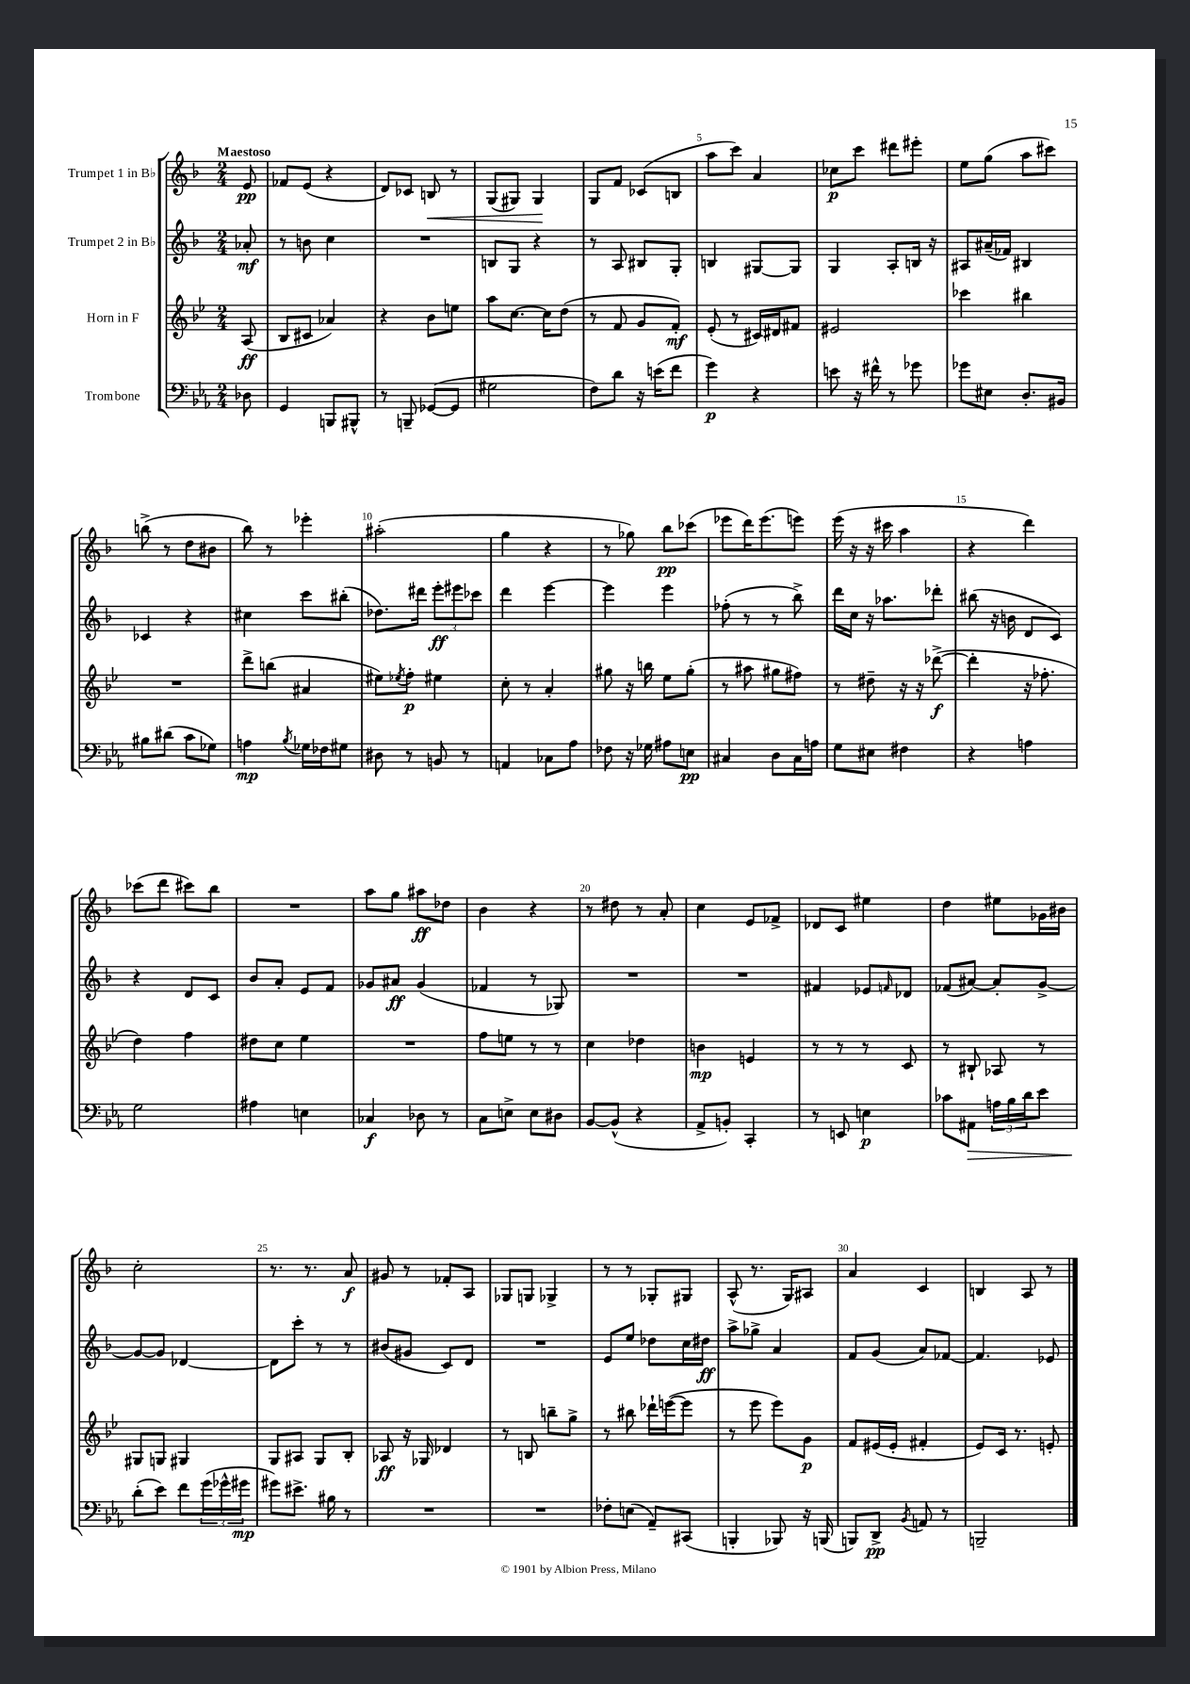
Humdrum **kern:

**kern	**kern	**kern	**kern
*staff4	*staff3	*staff2	*staff1
*clefF4	*clefG2	*clefG2	*clefG2
*k[b-e-a-]	*k[b-e-]	*k[b-]	*k[b-]
*M2/4	*M2/4	*M2/4	*M2/4
8D-	(8A	8a-'	8e
=	=	=	=
4GG	8B-	8r	8f-
.	8c#	8b	(8e
8BBB	4a-)	4cc	4r
8BBB#^^	.	.	.
=	=	=	=
8r	4r	2r	8d)
8BBB~	.	.	8c-
([8GG-	8b-	.	8B
8GG-]	8ee	.	8r
=	=	=	=
2G#	8aa	8B	(8G
.	[8.cc	8G	8G#)
.	.	4r	4G#
.	16cc]	.	.
.	(8dd	.	.
=	=	=	=
8F)	8r	8r	8G
8d	8f	8A	8f
16r	8g	8B#	(8c-
(16e	.	.	.
8f	8f')	8G'	8B
=	=	=	=
4g)	(8e-'	4B	8aa
.	8r	.	8ccc)
4r	16c#)	[8G#	4a
.	16d#	.	.
.	8f#	8G#]	.
=	=	=	=
8e	2e#	4G	8cc-
16r	.	.	8ccc
16f#^^	.	.	.
8r	.	8A'	8ddd#
8g-	.	16B	8eee#'
.	.	16r	.
=	=	=	=
8g-	4ccc-	8A#	8ee
8E#	.	(16a#~	(8gg
.	.	16f-)	.
8.D'	4bb#	4B#	8aa
.	.	.	8ccc#)
16BB#	.	.	.
=	=	=	=
8B#	2r	4c-	(8bb^
(8d#	.	.	8r
8c	.	4r	8dd
8G-)	.	.	8b#
=	=	=	=
4A	8ddd^	4cc#	8bb-)
.	(8bb	.	8r
8qB-	.	.	.
16G-	4a#	8ccc	4eee-'
16F-	.	.	.
8G#	.	(8bb#'	.
=	=	=	=
8D#	8ee#)	8.dd-)	(2aa#'
.	8qee-	.	.
8r	8ff'	.	.
.	.	16ddd#	.
8BB	4ee#	12eee'	.
.	.	12eee#	.
8r	.	.	.
.	.	12ccc-	.
=	=	=	=
4AA	8cc'	4ddd	4gg
.	8r	.	.
8C-	4a'	[4eee	4r
8A-	.	.	.
=	=	=	=
8F-	8gg#	4eee]	8r
16r	16r	.	8gg-)
16G-	16bb	.	.
8A#	8ee-	4eee	8bb-
8E	(8gg#'	.	(8ccc-
=	=	=	=
4C#	8r	(8ff-'	8eee-
.	8aa#	8r	16ddd)
.	.	.	(8.eee-
8D	8gg#	8r	.
16C#	8ff#)	8bb-^)	8eee)
16A	.	.	.
=	=	=	=
8G	8r	16ddd	(16eee
.	.	16cc	16r
8E#	8dd#~	16r	16r
.	.	8.aa-	16ccc#
4F#	16r	.	4aa
.	16r	.	.
.	([8ddd-^	8ddd-'	.
=	=	=	=
4r	4ddd-']	(8bb#	4r
.	.	16r	.
.	.	16b	.
4A	16r	8d	4ddd)
.	8.ff-'	.	.
.	.	8c)	.
=	=	=	=
2G	4dd)	4r	(8ccc-
.	.	.	8ddd
.	4ff	8d	8ccc#)
.	.	8c	8bb-
=	=	=	=
4A#	8dd#	8b-	2r
.	8cc	8a'	.
4E	4ee-	8e	.
.	.	8f	.
=	=	=	=
4C-	2r	8g-	8aa
.	.	8a#	8gg
8D-	.	(4g-	8aa#
8r	.	.	8dd-
=	=	=	=
8C	8ff	4f-	4b-
8E^	8ee	.	.
8E	8r	8r	4r
8D#	8r	8G-)	.
=	=	=	=
[8BB-	4cc	2r	8r
(8BB-^^]	.	.	8dd#
4r	4dd-	.	8r
.	.	.	8a'
=	=	=	=
8AA-^	4b	2r	4cc
8BB')	.	.	.
4CC'	4e	.	8e
.	.	.	8f-^
=	=	=	=
8r	8r	4f#	8d-
8EE	8r	.	8c
4E	8r	8e-	4ee#
.	.	16qqf	.
.	8c	8d-	.
=	=	=	=
8c-	8r	(8f-	4dd
8AA#	8B#`	[8a#)	.
24A	8A-	8a#']	8ee#
24B-	.	.	.
24d	.	.	.
8e-	8r	[8g^	16g-
.	.	.	16b#
=	=	=	=
(8d'	8G#	8g_	2cc'
8e-)	8G	8g]	.
8f	4G#	[4d-	.
(24g	.	.	.
24g-^^	.	.	.
24g#	.	.	.
=	=	=	=
8g#)	8G	8d-]	8.r
8.e#^	8A#	8ccc'	.
.	.	.	8.r
.	8G	8r	.
16B#	.	.	.
8r	8B-'	8r	8a
=	=	=	=
2r	8A-	(8b#	8g#
.	16r	8g#	8r
.	16G-	.	.
.	4d-	8c)	8f-'
.	.	8d	8A
=	=	=	=
2r	8r	2r	8G-
.	8B	.	8G
.	8bb~	.	4G-^
.	8gg^	.	.
=	=	=	=
8F-'	8r	8e	8r
(8E	8bb#	8ee	8r
8AA-~)	16ddd-`	8dd-	8G-'
.	([16eee	.	.
(8CC#	8eee]	16cc	8G#
.	.	16dd#	.
=	=	=	=
4BBB'	8r	8aa^	(8A^^
.	8eee-	8gg-^	8.r
8BBB-)	8eee-)	4a	.
.	.	.	16G)
16r	8g	.	8A#
(16BBB	.	.	.
=	=	=	=
8BBB)	8f	8f	4a
8DD^	(16e#	(8g	.
.	16e#'	.	.
8qBB-	.	.	.
8AA	4f#'	8a)	4c
8r	.	[8f-	.
=	=	=	=
2BBB~	8e-)	4.f-]	4B
.	16c	.	.
.	8.r	.	.
.	.	.	8A
.	8e'	8e-	8r
==	==	==	==
*-	*-	*-	*-
